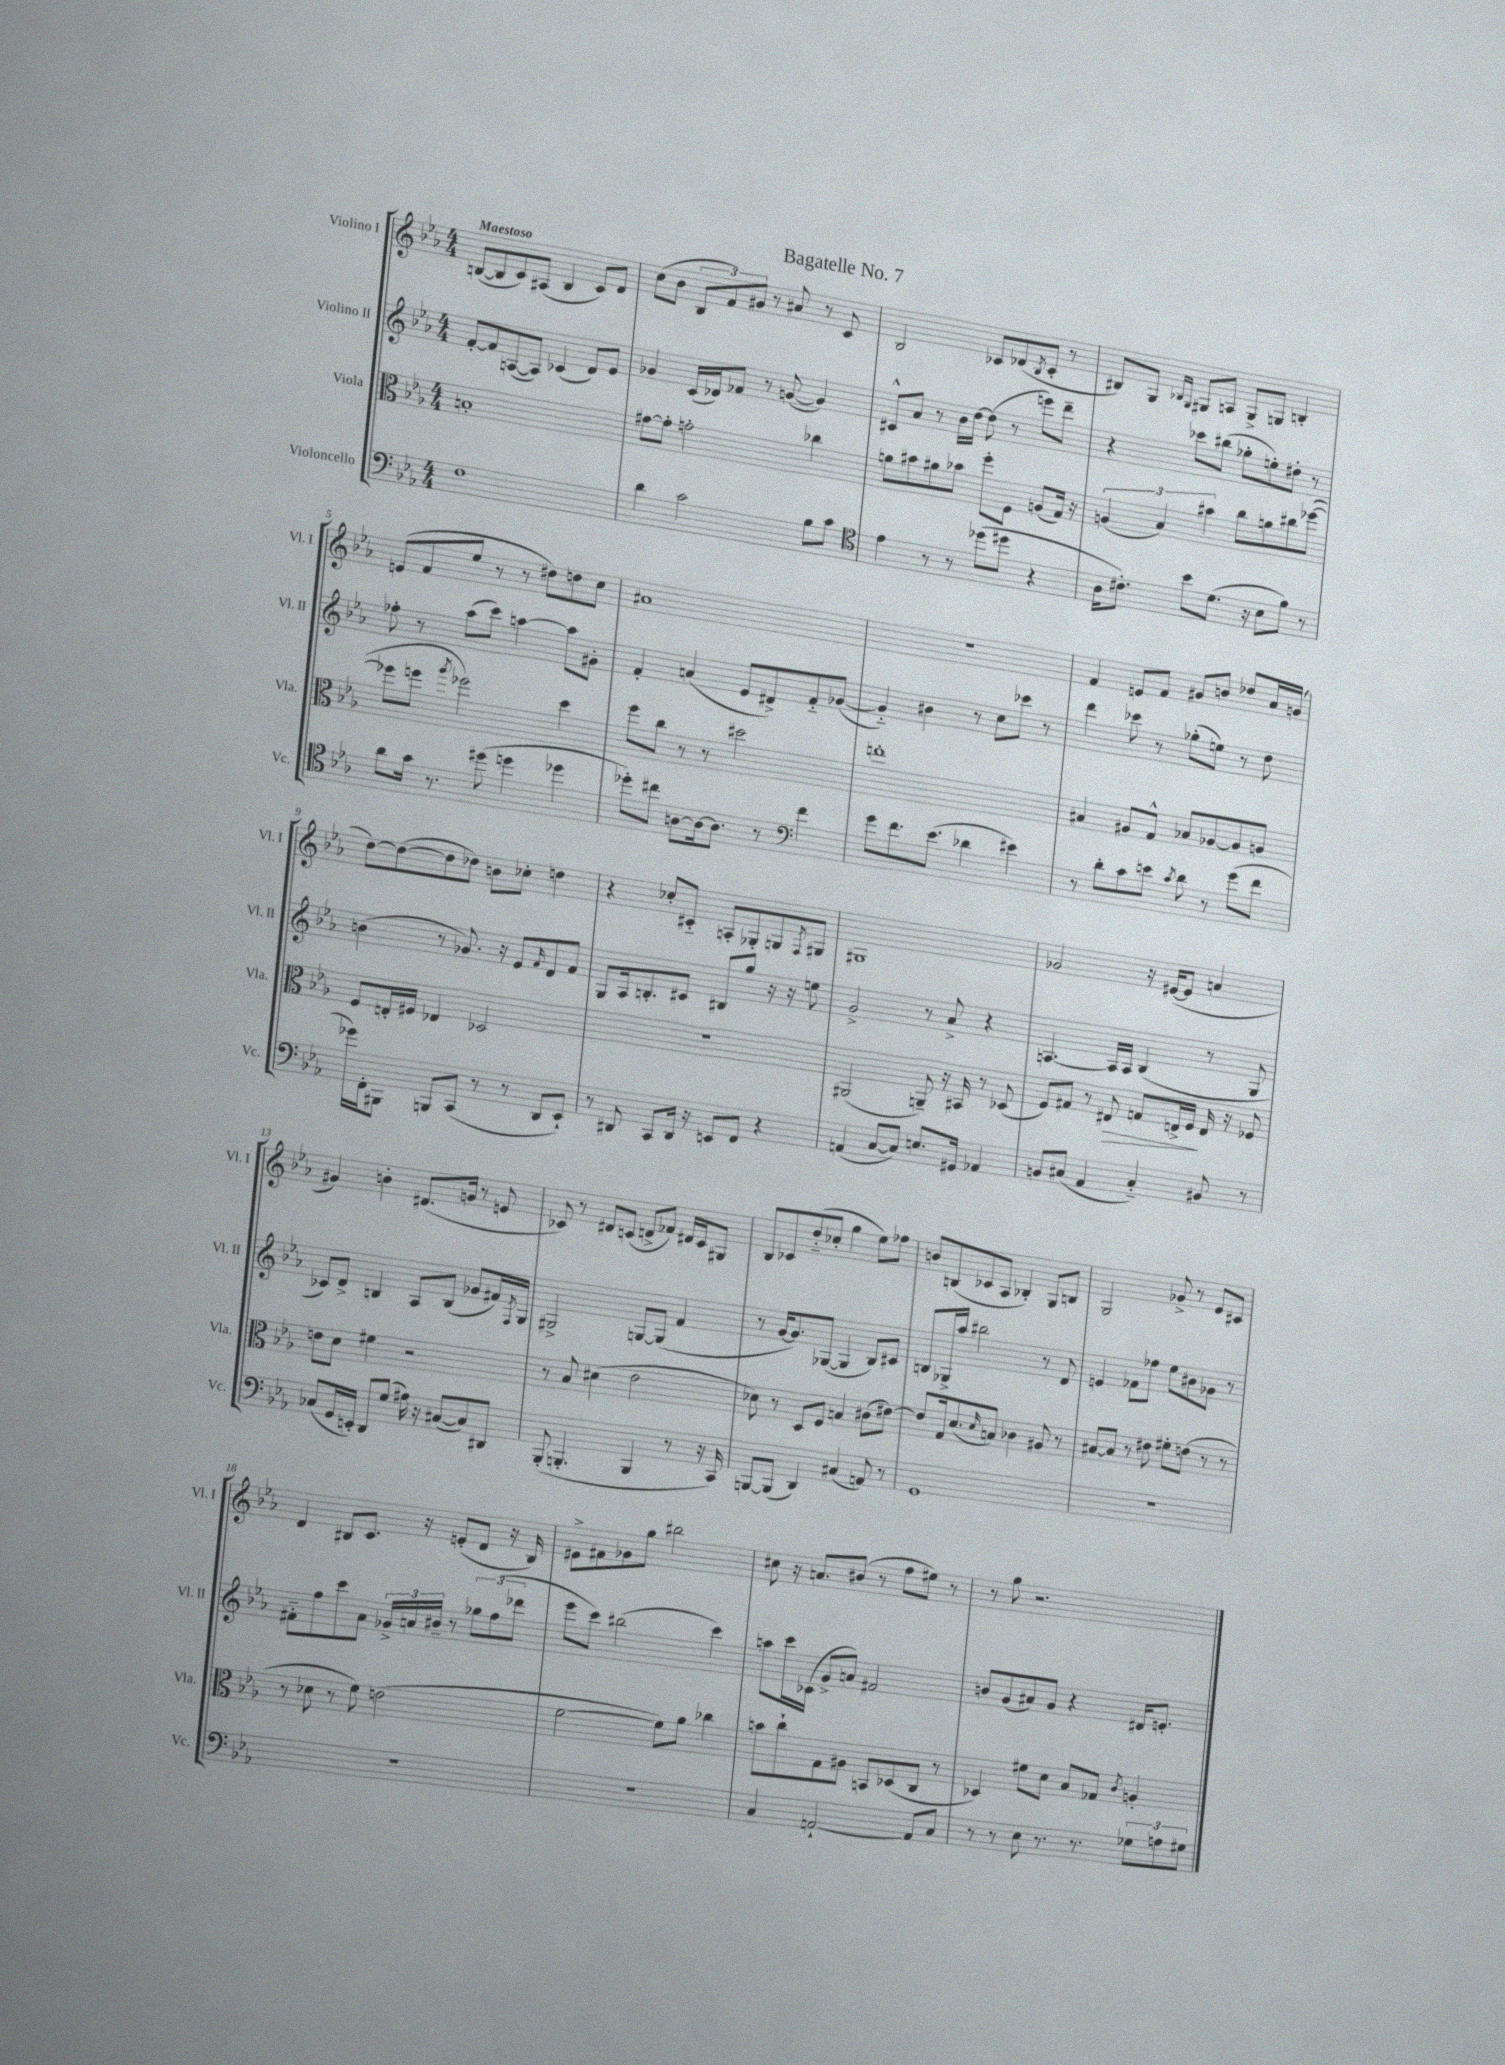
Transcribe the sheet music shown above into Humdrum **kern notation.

**kern	**kern	**kern	**kern
*staff4	*staff3	*staff2	*staff1
*clefF4	*clefC3	*clefG2	*clefG2
*k[b-e-a-]	*k[b-e-a-]	*k[b-e-a-]	*k[b-e-a-]
*M4/4	*M4/4	*M4/4	*M4/4
1F	1B'	[8f'	([8B
.	.	8f]	8B]
.	.	([8A	8c)
.	.	8A])	(8A#
.	.	(4c-	4B
.	.	8d)	8c)
.	.	8e-	8d
=	=	=	=
4d	[8g#	4g-	(8cc
.	8g#']	.	8b-
2c	2g'	(16c	12B-
.	.	16d-)	.
.	.	.	12f)
.	.	8f-	.
.	.	.	12g#
.	.	8r	8r
.	.	([8g	8a#
8B-	4cc-	4g])	8r
8c	.	.	8c
=	=	=	=
*clefC4	*	*	*
4e-	8a	8c#^^	2B-
.	8b#	8a-	.
8r	8a#	8r	.
8r	8b-	16b-	.
.	.	[16dd	.
(8dd-	8ff'	(8dd]	8c-
8dd#	8F	8r	(8d-
.	.	.	8qB-
4r	(8A	8eee)	8c-'
.	16G)	8ddd~	8r
.	16r	.	.
=	=	=	=
16A-	(6A	4r	8B#)
8.c#')	.	.	.
.	.	.	8G
.	6B-)	.	.
.	.	.	16qqB-
.	.	.	16qqG
8b-	.	8ccc-	8G#
.	6b#	.	.
(8.d	.	(8bb#	8A
.	8cc	8gg-'	8G#^
16r	.	.	.
8B-	8a	8ee')	8G
8f)	8cc#	8dd#'	4B'
8r	([8ff-	8r	.
=	=	=	=
8a-	8ff-]	8ff-'	(8e
16g	8ff	8r	8f
8.r	.	.	.
.	8qaa-	.	.
.	2ff-)	(8aa-	8ee-
(8dd#	.	8ccc)	8r
4dd	.	[4aa	8r
.	.	.	8dd#)
4dd-	4dd	8aa]	8dd
.	.	8g#'	8cc
=	=	=	=
8dd-')	8ff	4f'	1a#
8cc#	8cc	.	.
[8A	8r	(4a	.
16A_	8r	.	.
8.A]	.	.	.
.	2dd#	8e-	.
8r	.	8d#^)	.
*clefF4	*	*	*
4f	.	8f'~	.
.	.	([8g-	.
=	=	=	=
8g	1ee'	4g-'~])	1r
8.f	.	.	.
.	.	4b#	.
(8.e-	.	.	.
4d-	.	8r	.
.	.	8cc	.
4e#)	.	8ccc-	.
.	.	8r	.
=	=	=	=
8r	4B#	4ddd	4f
8d'	.	.	.
8c	8A#	8ccc-	8e
8e	8G^^	8r	8f
8qc	.	.	.
8d	8B-	(8gg-'	8g#
8r	[8A-	8ee)	8b
(8g	8A-]	8r	8dd-
8f	8A	8dd	16a-
.	.	.	(16g
=	=	=	=
16g-)	8F	(4b	[8dd)
16FF'	.	.	.
8BBB#	16E'	.	(8dd_
.	16F#	.	.
8BBB	4E-	8r	8dd]
(8CC	.	8.g-)	8dd-)
8r	2D-	.	8b
.	.	16r	.
8r	.	8e-	8cc-'
.	.	16qqf	.
8DD	.	8d	4dd
8EE-`)	.	8f	.
=	=	=	=
8r	1r	8G	4r
8DD#	.	16A-	.
.	.	8.B'	.
8CC	.	.	8cc-'
16DD#	.	8c#	8c#'~
16r	.	.	.
8EE	.	8B#	8A'
8FF	.	8gg	8G-'
4r	.	16r	8G
.	.	16r	.
.	.	.	8qF
.	.	8ee	8G#
=	=	=	=
(4AA	(2AA#	2g^	1G#
[8C	.	.	.
8C])	.	.	.
8.E	8AA~)	8r	.
.	16r	8a-^	.
16GG#	16BB#	.	.
4AA-	8r	4r	.
.	(8D-	.	.
=	=	=	=
8BB	8F)	[4.A	2g-
(8C#	8G#	.	.
4AA-	8r	.	.
.	8E#	16A]	.
.	.	16A	.
4C#'~)	8G	(4B-	16r
.	.	.	([16e#
.	16E^	.	8e#]
.	16F	.	.
8BB#	16E	8r	4a
.	16r	.	.
8r	8F-	8G	.
=	=	=	=
(8C-	8e	8c-)	4g#)
16GG	8d	8d^	.
16EE')	.	.	.
8DD	4f#	4B	4b'
(8G	.	.	.
16A#)	2r	8A-	(8.d#
16r	.	.	.
([8C#	.	(8B	.
.	.	.	16g
8C#])	.	8g-	8r
8DD#	.	16f#)	8e
.	.	8qF	.
.	.	16G	.
=	=	=	=
(8BBB-'	8r	2G#^	8c-)
4.BBB'	8B-	.	8r
.	(4d#	.	8d#
.	.	.	(8c
4BBB	2e-	[8G	8d^
.	.	(8G]	8f-)
8r	.	4f	16d#
.	.	.	16c
16r	.	.	8G#
16CC)	.	.	.
=	=	=	=
[8BBB	8d-)	8r	8B-
(8BBB]	8r	[16g	8c-
.	.	8.g])	.
4DD)	8D	.	(8dd'~
.	8F	([8G-	8cc-'
(4C#	4B	4G-]	4gg
8AA)	(8c#	8B-)	8ee-)
8r	[8e#)	8c#	8ff-
=	=	=	=
1GG	8e#]	8B	8b
.	16G	16G-^	(8B
.	(8.d	16aa-	.
.	.	2bb#	8c-
.	16qqd	.	.
.	8B)	.	8A-
.	4c-	.	4B-')
.	8A#	8r	8G
.	8r	8d	8B
=	=	=	=
1r	[8B#	4e	2G
.	8B#]	.	.
.	8r	8f-	.
.	8e#	8ff-	.
.	8f#'	8ee-	8g-^
.	(8e	8b#	8r
.	8r	8g-	8e-
.	8r	8r	8c#
=	=	=	=
1r	8r	8f#'~	4d
.	8d-	8ff	.
.	8r	8ccc	8B#
.	8f)	8a-	8.c
.	(2e	24g-^	.
.	.	24a	.
.	.	.	16r
.	.	24b#~	.
.	.	8r	(8e'
.	.	12gg-	8d
.	.	(12ff	.
.	.	.	16r
.	.	12ddd-	.
.	.	.	16B#)
=	=	=	=
1r	[2f	8eee-	8e#^
.	.	8ccc)	8f#
.	.	(2bb#	8g-
.	.	.	8gg
.	8f])	.	2bb#
.	8a-	.	.
.	4cc-	4ccc)	.
=	=	=	=
4C	8b	8aa	8cc#
.	8cc`	16ccc	16r
.	.	(16c-	8.a
[2AA`	8G	8g^	.
.	8A#	8a)	(8b#
.	8BB	2f#	8r
.	(8D-	.	8ff
8AA]	8C	.	8ee#)
8C	8r	.	8r
=	=	=	=
8r	4D-)	8b	8r
8r	.	(8g	8gg
8E-	8f#	8a#)	2.r
8.r	8d	8g	.
.	8B-	4r	.
8.r	.	.	.
.	8G-	.	.
.	8qc	.	.
12G-	4A'	16d#	.
.	.	8.e'	.
12A	.	.	.
12G#	.	.	.
==	==	==	==
*-	*-	*-	*-
